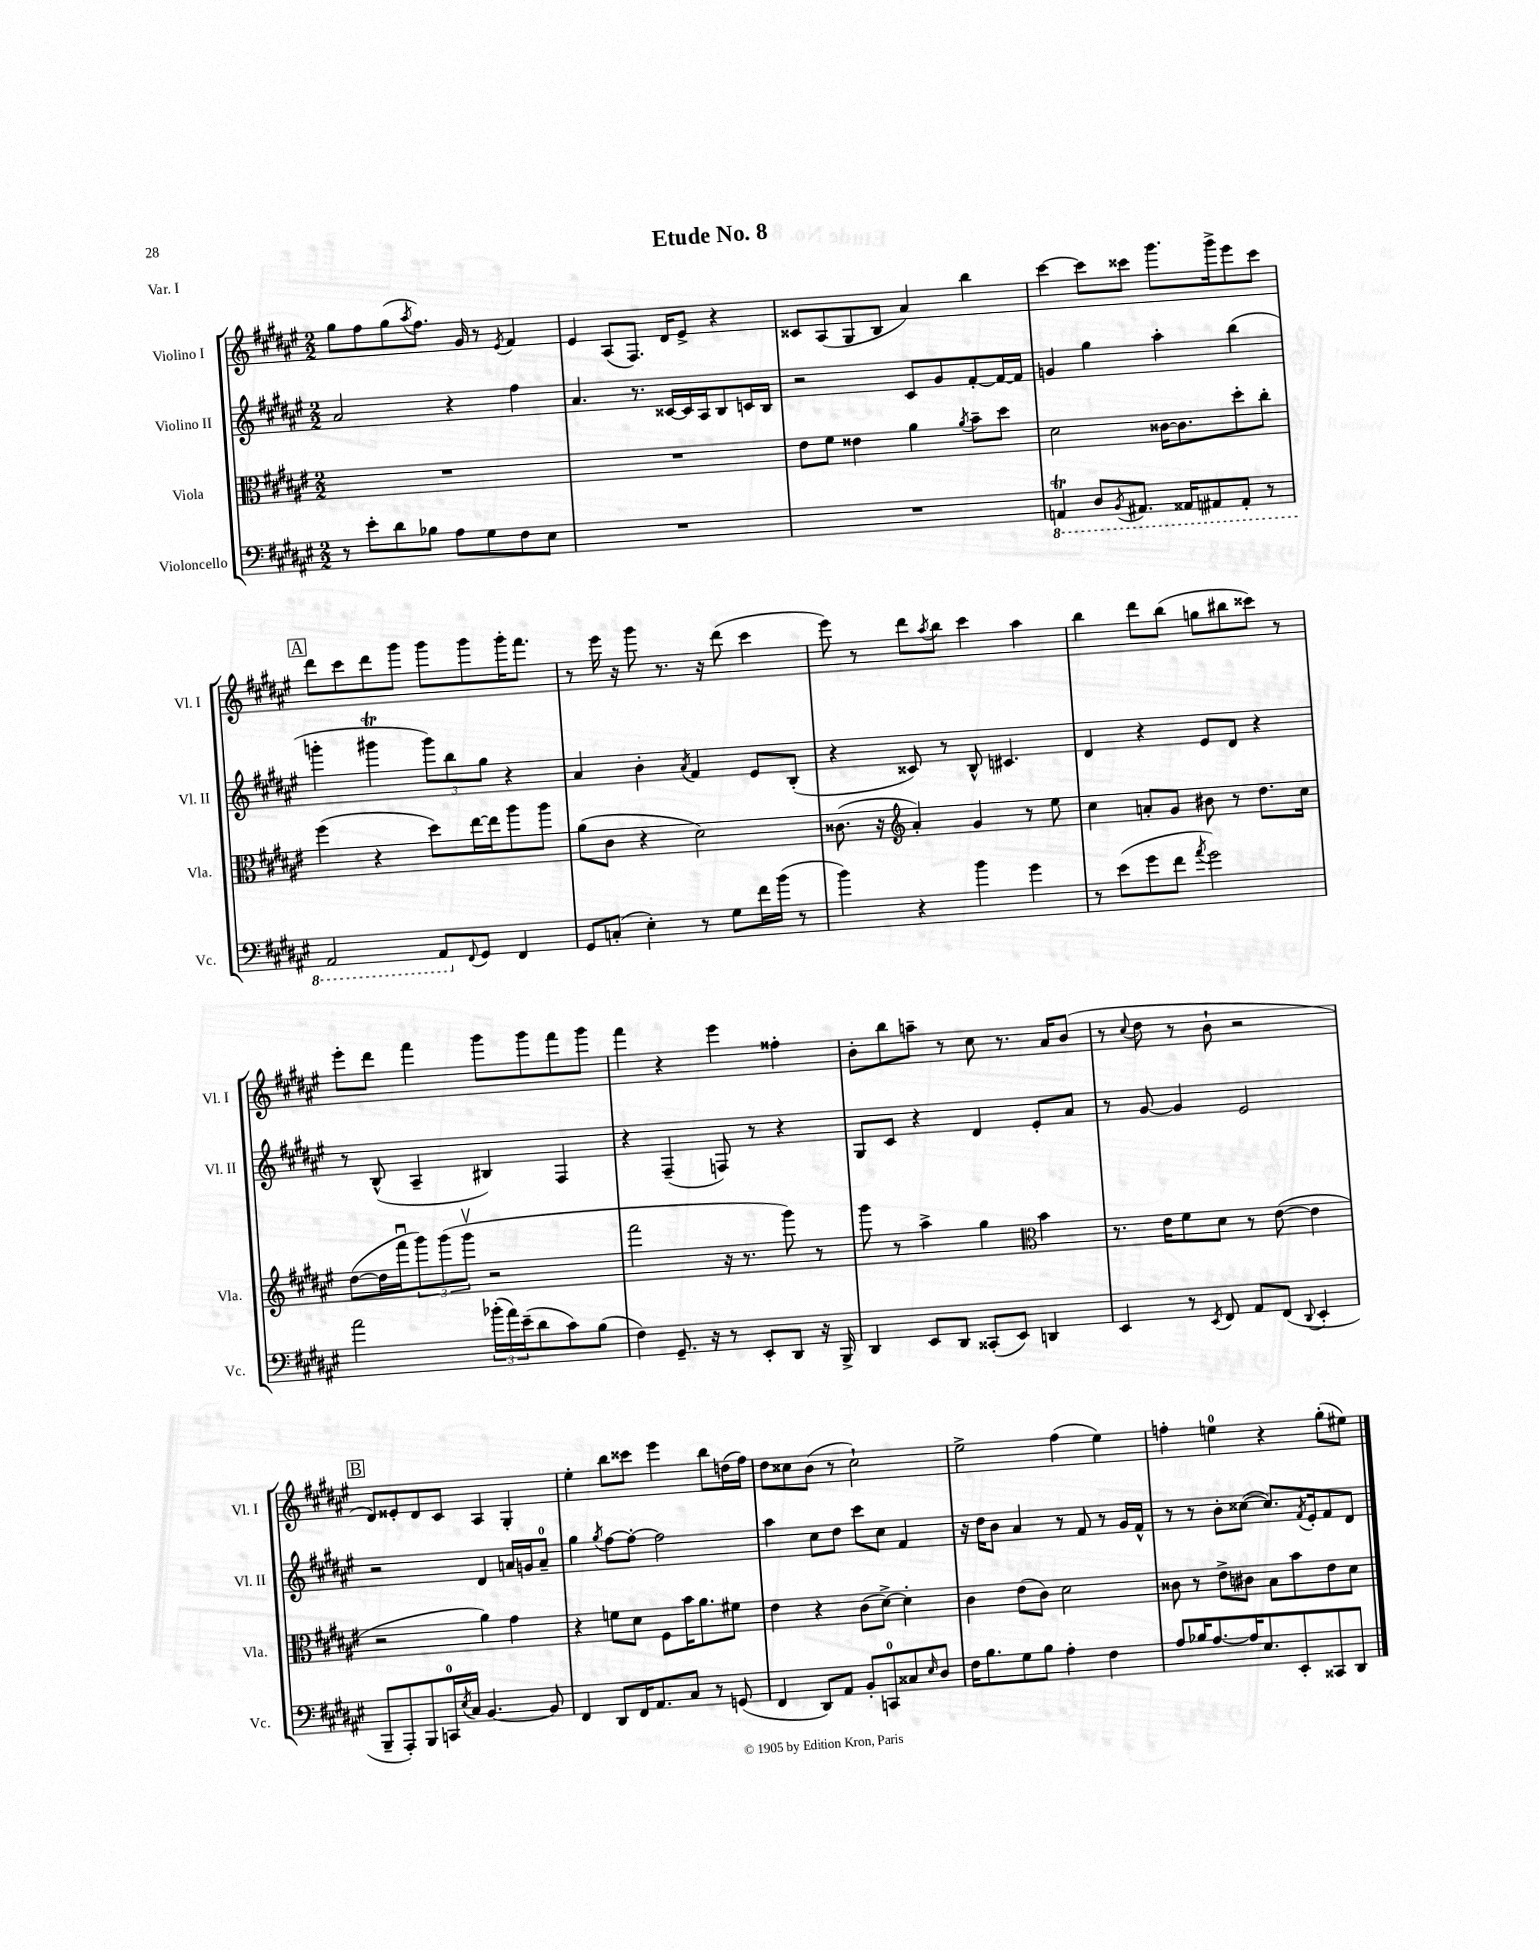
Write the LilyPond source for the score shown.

\header { title = "Etude No. 8" piece = "Var. I" }
<<
\new StaffGroup <<
\new Staff = "s0" \with { instrumentName = "Violino I" shortInstrumentName = "Vl. I" } {
    \clef treble \key fis \major \numericTimeSignature \time 2/2
    gis''8 fis''8 gis''8( \acciaccatura { ais''8 } fis''8.) gis'16 r8 \acciaccatura { eis'8 } fis'4 |
    eis'4 ais8( fis8.) dis'16 eis'8-> r4 |
    cisis'8 ais8( gis8 b8 ais'4) b''4 |
    cis'''4~ cis'''8 cisis'''8 gis'''8. gis'''16-> eis'''8 cisis'''8 |
    \mark \markup { \box "A" } dis'''8 cis'''8 dis'''8 gis'''8 gis'''8 gis'''8 gis'''16-. fis'''8. |
    r8 eis'''16 r16 gis'''8 r8. r16 dis'''8( cis'''4 |
    eis'''8) r8 dis'''8 \acciaccatura { ais''8 } b''8 cis'''4 ais''4 |
    b''4 dis'''8 b''8( g''8 bis''8 cisis'''8) r8 |
    eis'''8-. dis'''8 fis'''4 gis'''8 gis'''8 fis'''8 gis'''8 |
    fis'''4 r4 eis'''4 fisis''4-. |
    b'8-. b''8 a''8-- r8 cis''8 r8. ais'16 b'8( |
    r8 \appoggiatura { cis''8 } dis''8 r8 b'8-! r2 |
    \mark \markup { \box "B" } dis'8) eisis'8-. dis'8 cis'8 ais4 gis4-. |
    eis''4-. b''8 cisis'''8 eis'''4 b''8 d''16( fis''16) |
    dis''8 cisis''8 b'8( r8 cisis''2-!) |
    eis''2-> fis''4( eis''4) |
    f''4-. e''4-0 r4 gis''8-.( eis''8) \bar "|." |
}
\new Staff = "s1" \with { instrumentName = "Violino II" shortInstrumentName = "Vl. II" } {
    \clef treble \key fis \major \numericTimeSignature \time 2/2
    ais'2 r4 fis''4 |
    ais'4. r8. cisis'16~ cisis'16 ais16 b8 c'16 b16 |
    r2 cis'8 gis'8 fis'8~-. fis'16~ fis'16 |
    g'4 gis''4 ais''4-. b''4( |
    \mark \markup { \box "A" } g'''4-. gis'''4\trill \tuplet 3/2 { gis'''8) b''8 gis''8 } r4 |
    ais'4 b'4-. \acciaccatura { ais'8 } fis'4 eis'8 b8-.( |
    r4 cisis'8) r8 b8-^ cis'4. |
    dis'4 r4 eis'8 dis'8 r4 |
    r8 b8-^( ais4-- bis4) fis4 |
    r4 fis4--( f8) r8 r4 |
    gis8 cis'8 r4 dis'4 eis'8-. ais'8 |
    r8 gis'8~ gis'4 eis'2 |
    \mark \markup { \box "B" } r2 dis'4 a'16 g'16 a'8-0-- |
    gis''4 \acciaccatura { gis''8 } fis''8~ fis''8~-. fis''2 |
    ais''4 cis''8 dis''8 cis'''8 cis''8 fis'4 |
    r16 dis''16 b'8 ais'4 r8 fis'8 r8 gis'16 fis'16-^ |
    r8 r8 b'8-. cisis''8~( cisis''8.) \acciaccatura { fis'8 } eis'16-. fis'8 dis'8 \bar "|." |
}
\new Staff = "s2" \with { instrumentName = "Viola" shortInstrumentName = "Vla." } {
    \clef alto \key fis \major \numericTimeSignature \time 2/2
    R1 |
    R1 |
    eis'8 fis'8 eisis'4 ais'4 \acciaccatura { ais'8 } b'8-- dis''8 |
    dis'2 cisis'16~ cisis'8. dis''8-. cis''8-. |
    \mark \markup { \box "A" } fis''4( r4 dis''8) eis''16~ eis''16 ais''8 ais''8 |
    ais'8( cis'8 r4 dis'2) |
    cisis'8.( r16 \clef treble ais'4-.) gis'4 r8 eis''8 |
    cis''4 a'8-. gis'8 bis'8 r8 dis''8. cis''16 |
    dis''8~( dis''16 fis'''16\downbow \tuplet 3/2 { gis'''8) gis'''8( gis'''8\upbow } r2 |
    fis'''2 r16 r8. gis'''8) r8 |
    gis'''8 r8 ais''4-> gis''4 \clef alto b'4 |
    r8. eis'16 fis'8 dis'8 r8 eis'8~( eis'4 |
    \mark \markup { \box "B" } r2 ais'4) gis'4 |
    r4 f'8 dis'8 fis8 b'16 ais'8. fis'8 |
    eis'4 r4 cis'8( dis'8~->) dis'4-. |
    cis'4 eis'8( cis'8) dis'2 |
    cisis'8 r8 eis'8-> cis'8 b8 b'8 eis'8 dis'8 \bar "|." |
}
\new Staff = "s3" \with { instrumentName = "Violoncello" shortInstrumentName = "Vc." } {
    \clef bass \key fis \major \numericTimeSignature \time 2/2
    r8 eis'8-. dis'8 bes8 ais8 gis8 fis8 eis8 |
    R1 |
    R1 |
    \ottava #-1 a,,4\trill dis,8 \acciaccatura { b,,8 } ais,,8. aisis,,16 ais,,8 ais,,8-. r8 |
    \mark \markup { \box "A" } ais,,2 ais,,8 \ottava #0 \appoggiatura { fis,8 } gis,8 fis,4 |
    gis,8 c8-.( eis4-.) r8 gis8 fis'16 b'16( r8 |
    b'4) r4 b'4 gis'4 |
    r8 eis'8( gis'8 fis'8 \acciaccatura { ais'8 } gis'2) |
    ais'2 \tuplet 3/2 { bes'16-.( ais'16) eis'16--( } dis'8 cis'8) b8( |
    fis4) gis,8.-- r16 r8 eis,8-. dis,8 r16 b,,16-> |
    dis,4 eis,8 dis,8 cisis,8-.( eis,8) d,4 |
    eis,4 r8 \acciaccatura { eis,8 } fis,8 ais,8 fis,8( \appoggiatura { dis,8 } eis,4-. |
    \mark \markup { \box "B" } b,,8-- ais,,8-.) b,,8 c,16-0 \acciaccatura { eis8 } cis16 b,4.~ b,8 |
    fis,4 dis,8 fis,16 ais,8. cis8 r8 g,8( |
    fis,4 dis,8) ais,8 b,8-. c,8-0 cisis8 \grace { eis16 } dis8 |
    fis16 b8. gis8 b8 ais4-. fis4 |
    ais8 bes16 ais8.~ ais16 eis8. eis,8-. cisis,8 dis,8 \bar "|." |
}
>>
>>
\layout { \context { \Score \remove "Bar_number_engraver" } }
